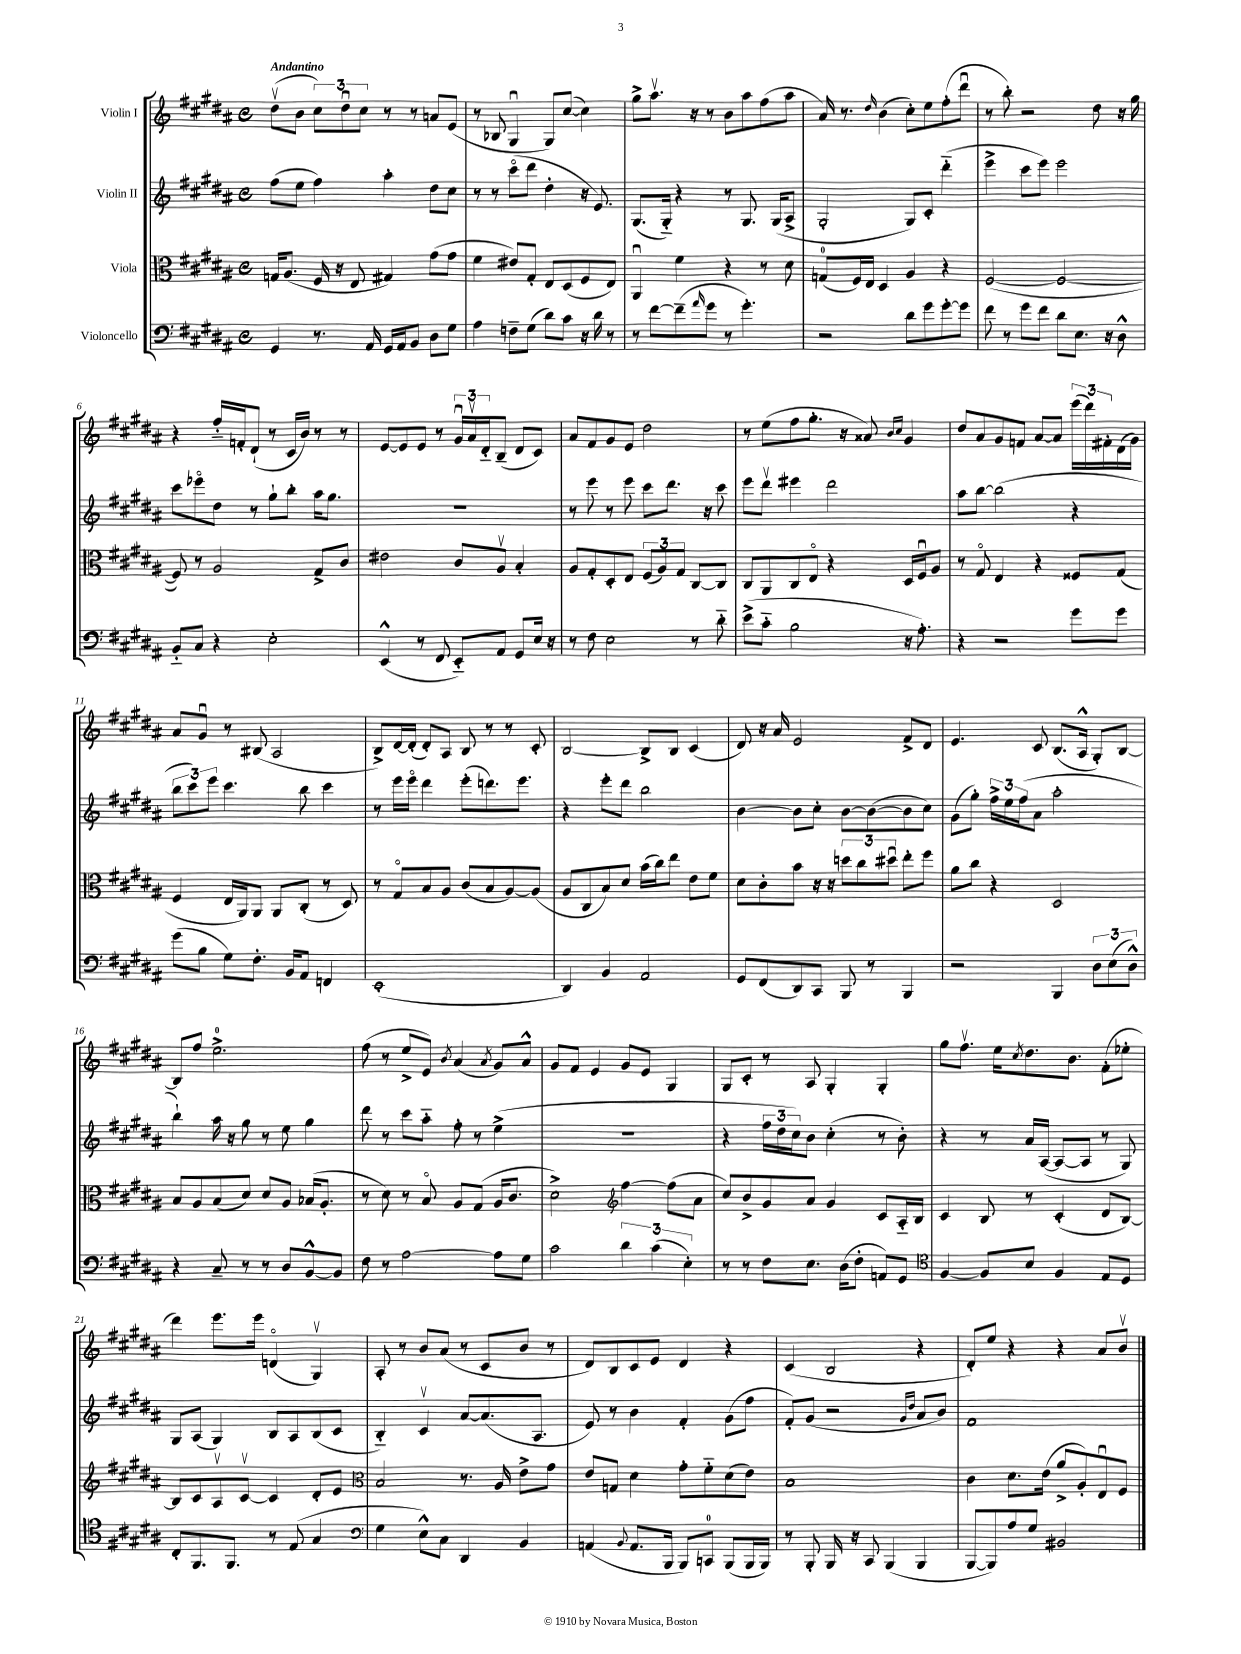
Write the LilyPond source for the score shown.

<<
\new StaffGroup <<
\new Staff = "s0" \with { instrumentName = "Violin I" } {
    \clef treble \key b \major \defaultTimeSignature \time 4/4 \tempo "Andantino"
    dis''8\upbow( b'8 \tuplet 3/2 { cis''8) dis''8\downbow cis''8 } r8 r8 a'8 e'8( |
    r8 bes8 gis4\downbow gis8) cis''8~( cis''4) |
    gis''8-> ais''8.\upbow r16 r8 b'8 ais''8 fis''8( ais''8 |
    ais'16) r8. \grace { dis''16 } b'4( cis''8-.) e''8 fis''8-.( dis'''8\downbow |
    r8 b''8-.) r2 dis''8 r16 gis''16 |
    r4 fis''16-_ f'16-. dis'8-!( r8 cis'16 b'16) r8 r8 |
    e'8~ e'8 e'8 r8 \tuplet 3/2 { gis'16\downbow ais'16\upbow dis'16-_ } b8--( dis'8 cis'8) |
    ais'8 fis'8 gis'8 e'8 dis''2 |
    r8 e''8( fis''8 gis''8.-. r16 aisis'8) \grace { b'16 cis''16 } gis'4 |
    dis''8 ais'8 gis'8 f'8 ais'8~ ais'8 \tuplet 3/2 { e'''16( dis'''16) fis'16-. } dis'16( gis'16) |
    ais'8 gis'8\downbow r8 bis8( ais2 |
    b8->) dis'16~ dis'16-.( dis'8-.) ais8 b8 r8 r8 cis'8-. |
    b2~ b8-> b8 cis'4( |
    dis'8) r16 ais'16 e'2 fis'8-> dis'8 |
    e'4. cis'8 b8.( ais16-^ gis8-.) b8~ |
    b8 fis''8 e''2.-0-> |
    fis''8( r8 e''8-> e'8) \acciaccatura { b'8 } ais'4( \acciaccatura { ais'8 } gis'8) ais'8-^ |
    gis'8 fis'8 e'4 gis'8 e'8 gis4 |
    gis8 cis'8-. r8 ais8 gis4-. gis4-. |
    gis''8 fis''8.\upbow e''16 \acciaccatura { cis''8 } dis''8. b'8. fis'8-.( ees''8-. |
    dis'''4) e'''8. e'''16 d'4\flageolet( gis4\upbow) |
    ais8-. r8 b'8 ais'8( r8 cis'8 b'8 r8 |
    dis'8) b8 cis'8 e'8 dis'4 r4 |
    cis'4( b2 r4 |
    dis'8-.) e''8 r4 r4 ais'8 b'8\upbow \bar "|." |
}
\new Staff = "s1" \with { instrumentName = "Violin II" } {
    \clef treble \key b \major \defaultTimeSignature \time 4/4
    fis''8( e''8 fis''4) ais''4-. dis''8 cis''8 |
    r8 r8 cis'''8\flageolet( dis'''8 dis''4-. r16 e'8.) |
    gis8.( gis16-_) r4 r8 gis8. gis16( ais8-> |
    gis2-. gis8) cis'8-. dis'''4-_( |
    e'''4-> cis'''8 e'''8) e'''2 |
    cis'''8 ees'''8\flageolet dis''8 r8 gis''8-! b''8-. ais''16 gis''8. |
    R1 |
    r8 e'''8 r8 e'''8 cis'''8 dis'''8. r16 cis'''8 |
    e'''8 dis'''8\upbow eis'''4 dis'''2 |
    ais''8 b''8~ b''2( r4 |
    \tuplet 3/2 { b''8 cis'''8) e'''8 } cis'''4. b''8 cis'''4 |
    r8 e'''16 e'''16\flageolet dis'''4 e'''8-.( d'''8.) e'''8. |
    r4 e'''8-. dis'''8 b''2 |
    b'4~ b'8 cis''8-. b'8~ b'8~( b'8 cis''8) |
    gis'8( gis''8-.) \tuplet 3/2 { fis''16-> e''16 fis''16( } ais'8 ais''2-. |
    b''4-!) ais''16 r16 gis''8 r8 e''8 gis''4 |
    dis'''8 r8 cis'''8 ais''8-_ fis''8-. r8 e''4->( |
    r1 |
    r4 \tuplet 3/2 { fis''16 dis''16 cis''16) } b'8 cis''4-.( r8 b'8-.) |
    r4 r8 ais'16 ais16~( ais8~ ais8 r8 gis8) |
    gis8 ais8( gis4) b8 ais8 b8( cis'8 |
    b4-_) cis'4\upbow ais'8~ ais'8.( ais8. |
    e'8) r8 b'4 fis'4-. gis'8( fis''8 |
    fis'8-.) gis'8( r2 \grace { gis'16 dis''16 } ais'8 b'8) |
    fis'1 \bar "|." |
}
\new Staff = "s2" \with { instrumentName = "Viola" } {
    \clef alto \key b \major \defaultTimeSignature \time 4/4
    g16 ais8.( fis16 r16 e8 gis4) gis'8( gis'8 |
    fis'4 eis'8) gis8-. e8 dis8( fis8 e8) |
    ais,4\downbow fis'4 r4 r8 dis'8 |
    g8-0( fis16) e16 dis4 ais4 r4 |
    fis2~( fis2~ |
    fis8) r8 ais2 gis8-> cis'8 |
    eis'2 cis'8 ais8\upbow b4-. |
    ais8 gis8-. dis8-. e8 \tuplet 3/2 { fis8( ais8) gis8 } cis8~ cis8 |
    cis8 ais,8 cis8 e8\flageolet r4 dis16 fis16\downbow ais8 |
    r8 gis8\flageolet e4 r4 fisis8 gis8( |
    fis4 e16 ais,16) ais,8 ais,8 cis8-.( r8 dis8) |
    r8 gis8\flageolet b8 ais8 cis'8( b8 ais8~) ais8( |
    ais8 cis8 b8) dis'8 b'16( cis''16) e''8 e'8 fis'8 |
    dis'8 cis'8-. b'8 r16 r16 \tuplet 3/2 { d''8 cis''8 dis''8\downbow } e''8-. fis''8 |
    ais'8 cis''8 r4 dis2 |
    b8 ais8 b8( dis'8) dis'8 ais8 bes16( ais8.-. |
    r8 dis'8) r8 b8\flageolet ais8 gis8( ais16 cis'8. |
    dis'2->) \clef treble fis''4~ fis''8( ais'8 |
    cis''8) b'8-> gis'8 ais'8 gis'4 cis'8 ais16-_ b16 |
    cis'4 b8 r8 cis'4-.( dis'8 b8~) |
    b8 cis'8 ais8\upbow cis'8~\upbow cis'4 dis'8-. e'8 |
    \clef alto b2 r8. ais16 e'8-> gis'8 |
    e'8 g8 dis'4 gis'8-. fis'8-_ dis'8( e'8) |
    b1 |
    cis'4 dis'8. e'16( ais'8-> ais8-.) e8\downbow fis8 \bar "|." |
}
\new Staff = "s3" \with { instrumentName = "Violoncello" } {
    \clef bass \key b \major \defaultTimeSignature \time 4/4
    gis,4 r8. ais,16 gis,16 ais,16 b,8 dis8 gis8 |
    ais4 f8-- gis8( dis'8) cis'8 r16 dis'16 r8 |
    r8 fis'8~ fis'8--( \grace { ais'16 } gis'8 r8 gis'4.-.) |
    r2 dis'8 gis'8 gis'8~-. gis'8 |
    fis'8 r8 gis'8 fis'8 dis'8 e8. r16 dis8-^ |
    b,8-_ cis8 r4 e2-. |
    e,4-^( r8 fis,8 e,8-_) ais,8 gis,8 e16 r16 |
    r8 fis8 e2 r8 dis'8-_ |
    e'8->( cis'8-_ b2 r16 ais8.-.) |
    r4 r2 gis'8 gis'8 |
    gis'8( b8 gis8) fis8.-. b,16 ais,8 f,4 |
    e,1-.( |
    dis,4) b,4 ais,2 |
    gis,8 fis,8( dis,8) cis,8 b,,8 r8 b,,4 |
    r2 b,,4 \tuplet 3/2 { dis8 e8( dis8-^) } |
    r4 cis8-- r8 r8 dis8 b,8~-^ b,8 |
    fis8 r8 ais2~ ais8 gis8 |
    cis'2 \tuplet 3/2 { dis'4 cis'4( e4-.) } |
    r8 r8 fis8 e8. dis16( fis8-. a,8) gis,8 |
    \clef tenor fis4~ fis8 b8 fis4 e8 dis8 |
    cis8-. fis,8. fis,8. r8 e8( gis4 |
    \clef bass gis4 e8-^) cis8 dis,4 b,4 |
    a,4( \appoggiatura { b,8 } a,8. b,,16 b,,8) c,8-0 b,,8( b,,16 b,,16) |
    r8 b,,8-. b,,16 r16 cis,8 b,,4( b,,4 |
    b,,8~ b,,8) ais8 gis8 bis,2 \bar "|." |
}
>>
>>
